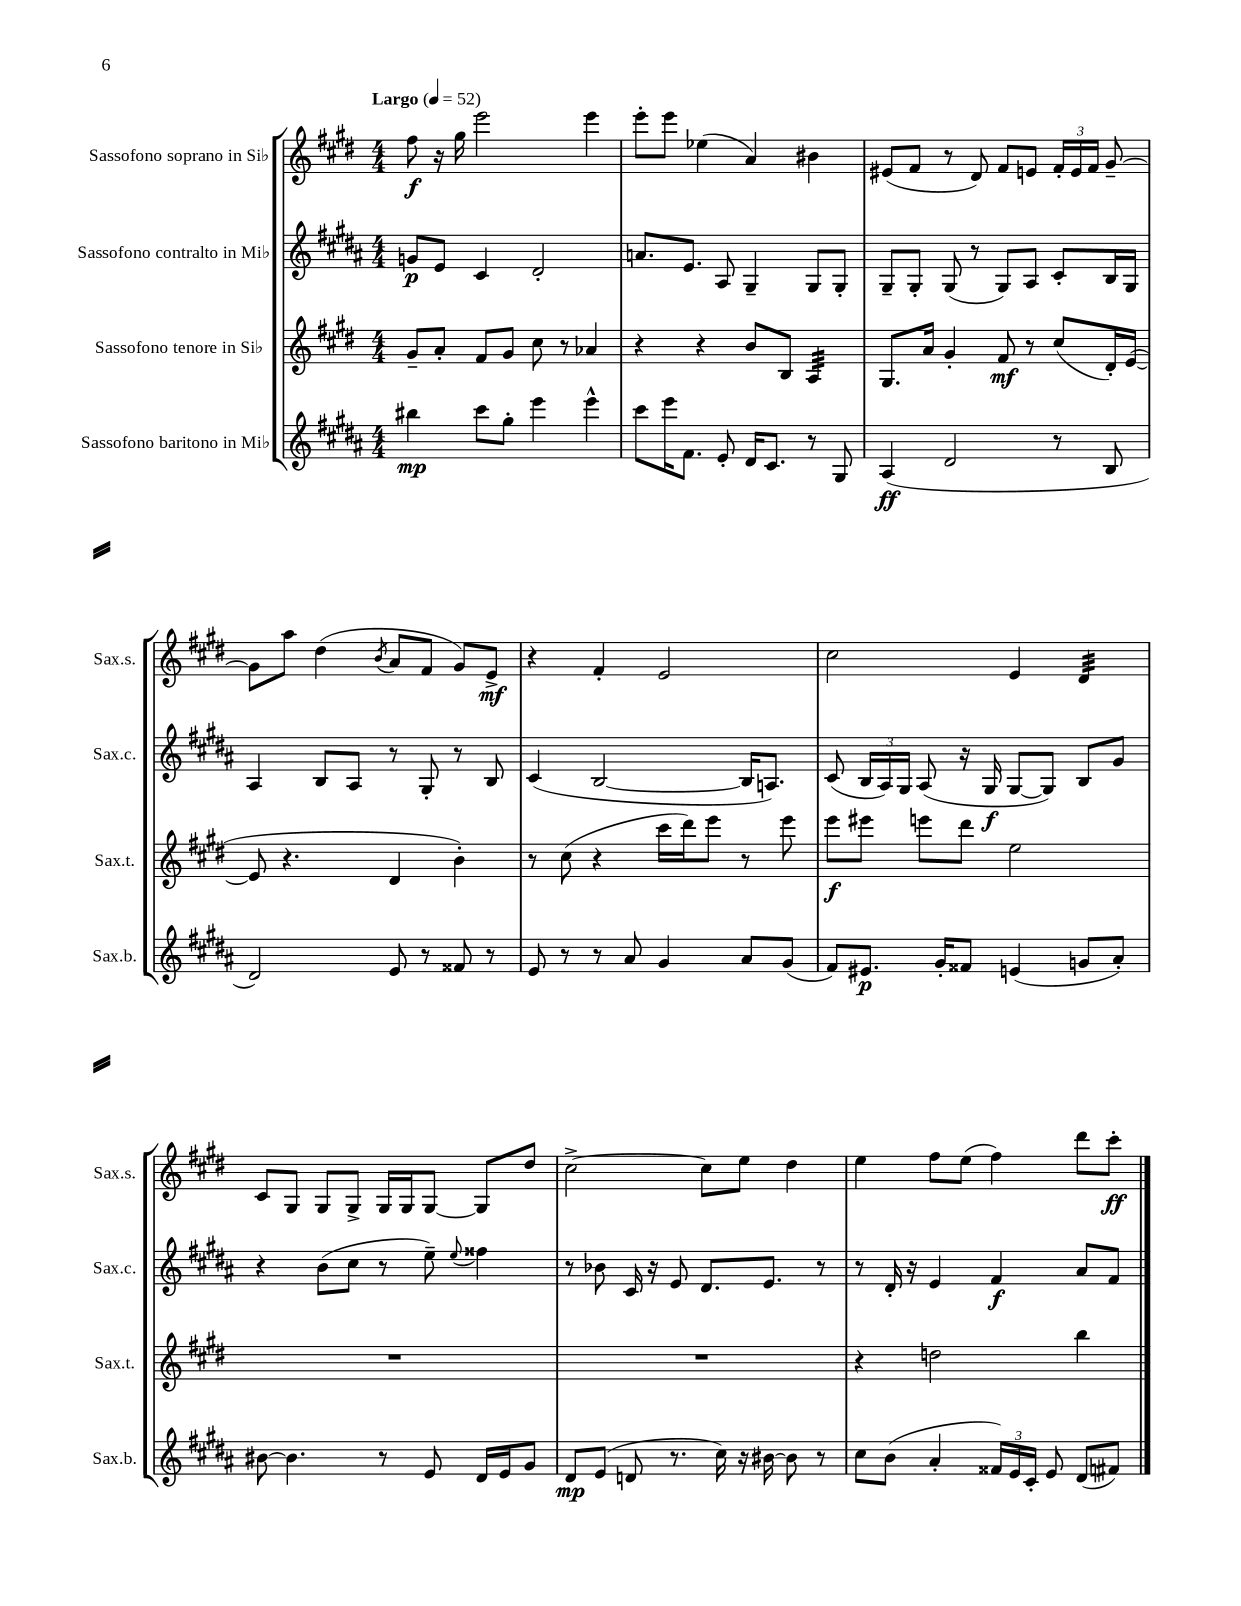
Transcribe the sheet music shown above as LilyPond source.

<<
\new StaffGroup <<
\new Staff = "s0" \with { instrumentName = "Sassofono soprano in Sib" shortInstrumentName = "Sax.s." } {
    \clef treble \key e \major \numericTimeSignature \time 4/4 \tempo "Largo" 4 = 52
    \autoBeamOff fis''8\f r16 gis''16 e'''2 e'''4 |
    e'''8[-. e'''8] ees''4( a'4) bis'4 |
    eis'8[( fis'8] r8 dis'8) fis'8[ e'8] \tuplet 3/2 { fis'16[-. e'16 fis'16] } gis'8~-- |
    gis'8[ a''8] dis''4( \acciaccatura { b'8 } a'8[ fis'8] gis'8[) e'8]->\mf |
    r4 fis'4-. e'2 |
    cis''2 e'4 dis'4:32 |
    cis'8[ gis8] gis8[ gis8]-> gis16[ gis16 gis8]~ gis8[ dis''8] |
    cis''2~-> cis''8[ e''8] dis''4 |
    e''4 fis''8[ e''8]( fis''4) dis'''8[ cis'''8]-.\ff \bar "|." |
}
\new Staff = "s1" \with { instrumentName = "Sassofono contralto in Mib" shortInstrumentName = "Sax.c." } {
    \clef treble \key b \major \numericTimeSignature \time 4/4
    \autoBeamOff g'8[\p e'8] cis'4 dis'2-. |
    a'8.[ e'8.] ais8 gis4-- gis8[ gis8]-. |
    gis8[-- gis8]-. gis8( r8 gis8[) ais8] cis'8[-. b16 gis16] |
    ais4 b8[ ais8] r8 gis8-. r8 b8 |
    cis'4( b2~ b16[ a8.]) |
    cis'8( \tuplet 3/2 { b16[ ais16) gis16] } ais8( r16 gis16\f gis8[~ gis8]) b8[ gis'8] |
    r4 b'8[( cis''8] r8 e''8--) \appoggiatura { e''8 } fisis''4 |
    r8 bes'8 cis'16 r16 e'8 dis'8.[ e'8.] r8 |
    r8 dis'16-. r16 e'4 fis'4\f ais'8[ fis'8] \bar "|." |
}
\new Staff = "s2" \with { instrumentName = "Sassofono tenore in Sib" shortInstrumentName = "Sax.t." } {
    \clef treble \key e \major \numericTimeSignature \time 4/4
    \autoBeamOff gis'8[-- a'8]-. fis'8[ gis'8] cis''8 r8 aes'4 |
    r4 r4 b'8[ b8] a4:32 |
    gis8.[ a'16] gis'4-. fis'8\mf r8 cis''8[( dis'16-.) e'16]~( |
    e'8 r4. dis'4 b'4-.) |
    r8 cis''8( r4 cis'''16[ dis'''16) e'''8] r8 e'''8 |
    e'''8[\f eis'''8] e'''8[ dis'''8] e''2 |
    R1 |
    R1 |
    r4 d''2 b''4 \bar "|." |
}
\new Staff = "s3" \with { instrumentName = "Sassofono baritono in Mib" shortInstrumentName = "Sax.b." } {
    \clef treble \key b \major \numericTimeSignature \time 4/4
    \autoBeamOff bis''4\mp cis'''8[ gis''8]-. e'''4 e'''4-^ |
    cis'''8[ e'''16 fis'8.] e'8-. dis'16[ cis'8.] r8 gis8 |
    ais4\ff( dis'2 r8 b8 |
    dis'2) e'8 r8 fisis'8 r8 |
    e'8 r8 r8 ais'8 gis'4 ais'8[ gis'8]( |
    fis'8[) eis'8.]\p gis'16[-. fisis'8] e'4( g'8[ ais'8]-.) |
    bis'8~ bis'4. r8 e'8 dis'16[ e'16 gis'8] |
    dis'8[\mp e'8]( d'8 r8. cis''16) r16 bis'16~ bis'8 r8 |
    cis''8[ b'8]( ais'4-. \tuplet 3/2 { fisis'16[) e'16 cis'16]-. } e'8 dis'8[( fis'8]) \bar "|." |
}
>>
>>
\layout { \context { \Score \remove "Bar_number_engraver" } }
